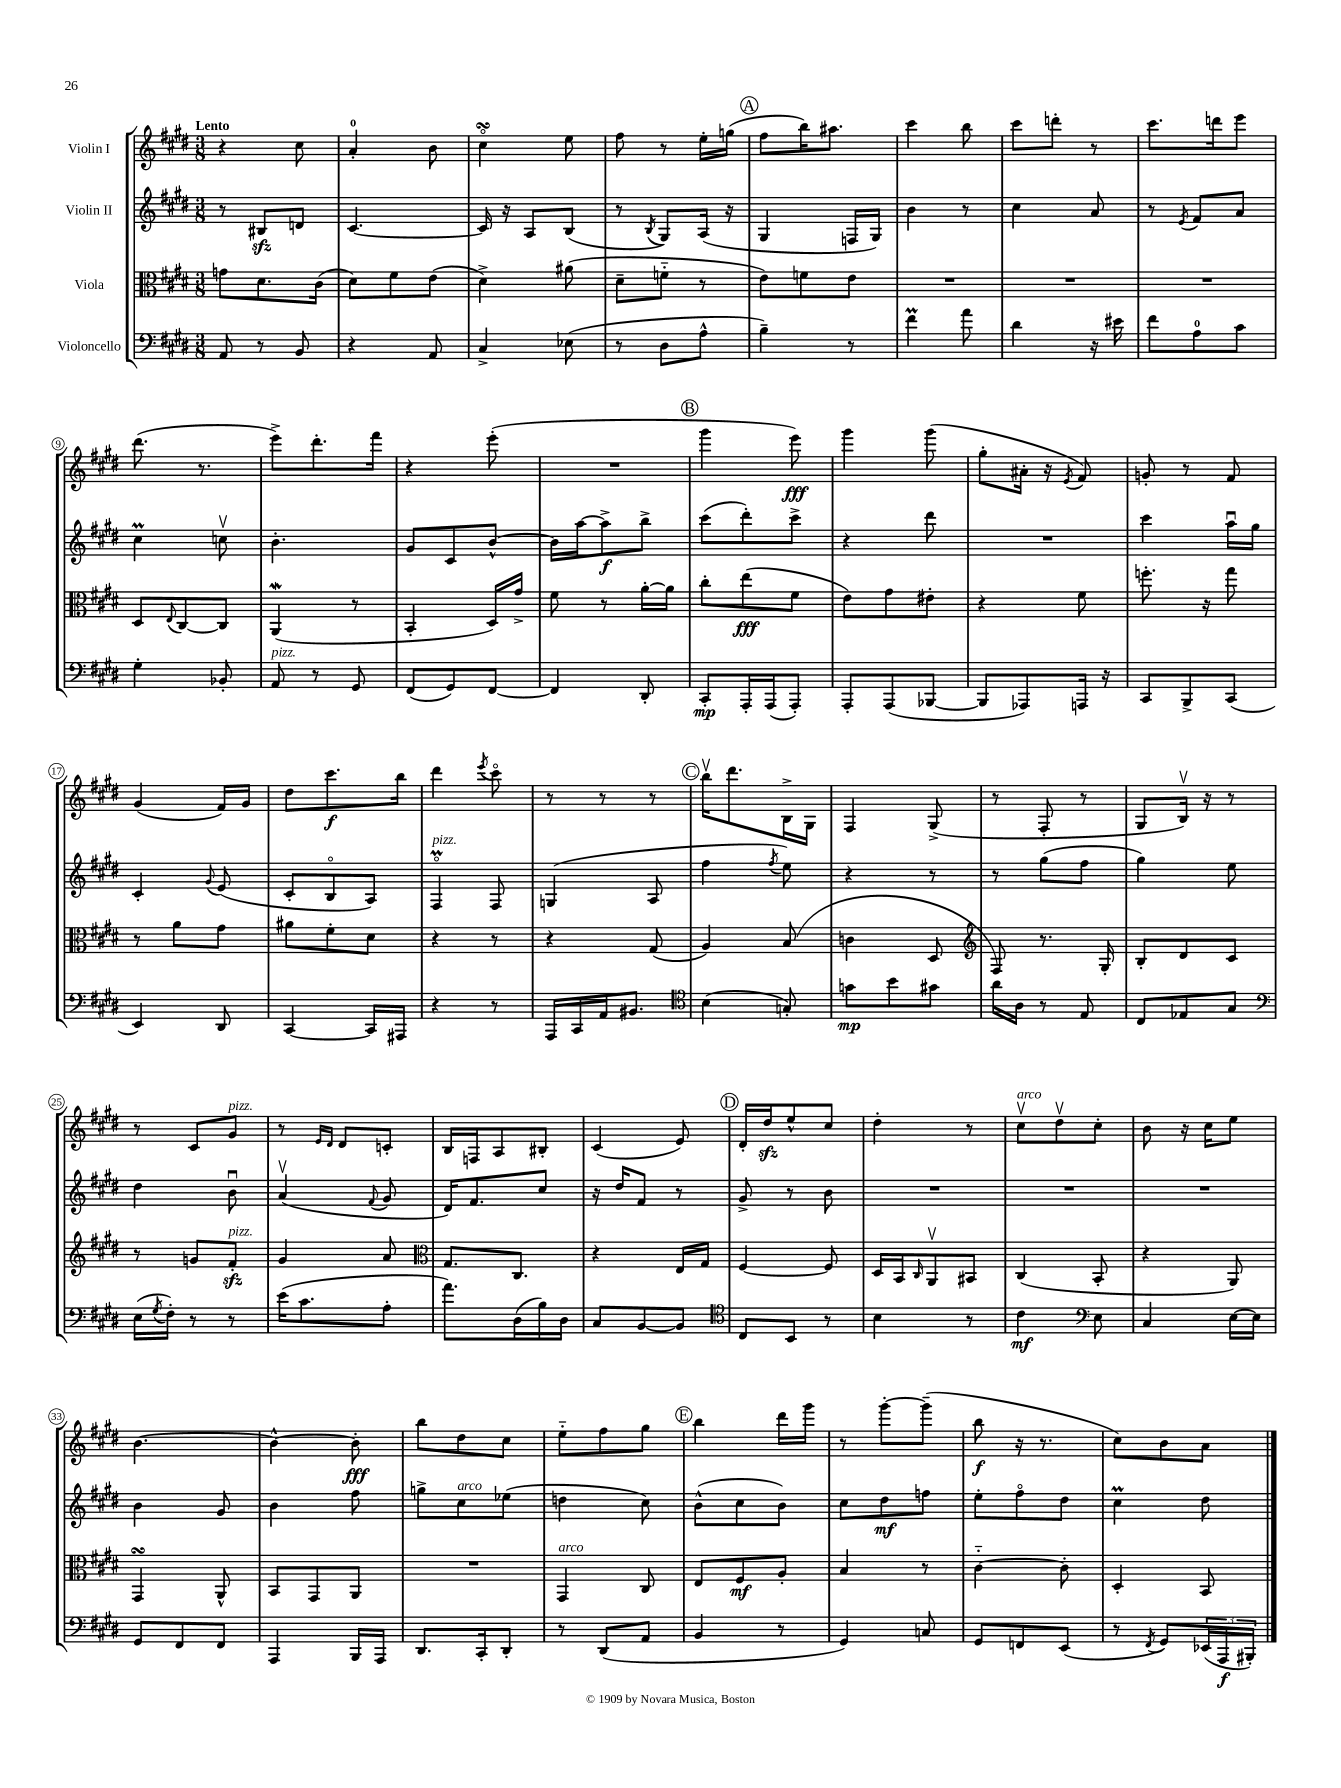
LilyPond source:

<<
\new StaffGroup <<
\new Staff = "s0" \with { instrumentName = "Violin I" } {
    \clef treble \key e \major \numericTimeSignature \time 3/8 \tempo "Lento"
    r4 cis''8 |
    a'4-0-. b'8 |
    cis''4\flageolet\turn e''8 |
    fis''8 r8 e''16-. g''16( |
    \mark \markup { \circle "A" } fis''8 b''16) ais''8. |
    cis'''4 b''8 |
    cis'''8 d'''8-. r8 |
    cis'''8. d'''16 e'''8 |
    dis'''8.( r8. |
    e'''8->) dis'''8.-. fis'''16 |
    r4 e'''8-.( |
    R4. |
    \mark \markup { \circle "B" } gis'''4 e'''8\fff) |
    gis'''4 gis'''8( |
    gis''8-. ais'16-. r16 \acciaccatura { e'8 } fis'8) |
    g'8-. r8 fis'8 |
    gis'4( fis'16) gis'16 |
    dis''8 cis'''8.\f b''16 |
    dis'''4 \acciaccatura { e'''8 } cis'''8\flageolet |
    r8 r8 r8 |
    \mark \markup { \circle "C" } b''16\upbow dis'''8. b16-> gis16 |
    fis4 gis8->( |
    r8 fis8-. r8 |
    gis8 b16\upbow) r16 r8 |
    r8 cis'8 gis'8^\markup { \italic "pizz." } |
    r8 \grace { e'16 dis'16 } dis'8 c'8-. |
    b16 f16 a8 bis8-. |
    cis'4( e'8) |
    \mark \markup { \circle "D" } dis'16-. dis''16\sfz e''8-^ cis''8 |
    dis''4-. r8 |
    cis''8\upbow^\markup { \italic "arco" } dis''8\upbow cis''8-. |
    b'8 r16 cis''16 e''8 |
    b'4.~ |
    b'4~-^ b'8-.\fff |
    b''8 dis''8 cis''8 |
    e''8-_ fis''8 gis''8 |
    \mark \markup { \circle "E" } b''4 dis'''16 gis'''16 |
    r8 gis'''8~-. gis'''8--( |
    b''8\f r16 r8. |
    cis''8) b'8 a'8 \bar "|." |
}
\new Staff = "s1" \with { instrumentName = "Violin II" } {
    \clef treble \key e \major \numericTimeSignature \time 3/8
    r8 bis8\sfz d'8 |
    cis'4.~ |
    cis'16 r16 a8 b8( |
    r8 \acciaccatura { b8 } gis8) a16( r16 |
    \mark \markup { \circle "A" } gis4 f16 gis16) |
    b'4 r8 |
    cis''4 a'8 |
    r8 \acciaccatura { e'8 } fis'8 a'8 |
    cis''4\prall c''8\upbow |
    b'4.-. |
    gis'8 cis'8 b'8~-^ |
    b'16 a''16~ a''8->\f b''8-> |
    \mark \markup { \circle "B" } cis'''8( dis'''8-.) cis'''8-> |
    r4 dis'''8 |
    R4. |
    cis'''4 a''16\downbow gis''16 |
    cis'4-. \appoggiatura { gis'8 } e'8( |
    cis'8-. b8\flageolet a8) |
    fis4\flageolet\prall^\markup { \italic "pizz." } fis8 |
    g4( a8 |
    \mark \markup { \circle "C" } fis''4 \acciaccatura { fis''8 } e''8) |
    r4 r8 |
    r8 gis''8( fis''8 |
    gis''4) e''8 |
    dis''4 b'8\downbow |
    a'4\upbow( \appoggiatura { fis'8 } gis'8 |
    dis'16) fis'8. cis''8 |
    r16 dis''16 fis'8 r8 |
    \mark \markup { \circle "D" } gis'8-> r8 b'8 |
    R4. |
    R4. |
    R4. |
    b'4 gis'8 |
    b'4 fis''8 |
    g''8-> cis''8^\markup { \italic "arco" } ees''8( |
    d''4 cis''8) |
    \mark \markup { \circle "E" } b'8-^( cis''8 b'8) |
    cis''8 dis''8\mf f''8 |
    e''8-. fis''8\flageolet dis''8 |
    cis''4\prall dis''8 \bar "|." |
}
\new Staff = "s2" \with { instrumentName = "Viola" } {
    \clef alto \key e \major \numericTimeSignature \time 3/8
    g'8 dis'8. cis'16( |
    dis'8) fis'8 e'8( |
    dis'4->) ais'8( |
    dis'8-- f'8-_ r8 |
    \mark \markup { \circle "A" } e'8) f'8 e'8 |
    R4. |
    R4. |
    R4. |
    dis8 \appoggiatura { e8 } cis8~ cis8 |
    a,4\mordent( r8 |
    b,4-. dis16) gis'16-> |
    fis'8 r8 a'16~-. a'16 |
    \mark \markup { \circle "B" } cis''8-. e''8\fff( fis'8 |
    e'8) gis'8 eis'8-. |
    r4 fis'8 |
    f''8.-. r16 gis''8 |
    r8 a'8 gis'8 |
    ais'8 fis'8-. dis'8 |
    r4 r8 |
    r4 gis8( |
    \mark \markup { \circle "C" } a4) b8( |
    c'4 dis8 |
    \clef treble fis8) r8. gis16-. |
    b8-. dis'8 cis'8 |
    r8 g'8 fis'8-.\sfz^\markup { \italic "pizz." } |
    gis'4 a'8 |
    \clef alto gis8. cis8. |
    r4 e16 gis16 |
    \mark \markup { \circle "D" } fis4~ fis8 |
    dis16 b,16 \grace { cis16 } a,8\upbow bis,8 |
    cis4( b,8-. |
    r4 a,8) |
    gis,4\turn a,8-^ |
    b,8 gis,8 a,8 |
    R4. |
    gis,4^\markup { \italic "arco" } cis8 |
    \mark \markup { \circle "E" } e8 fis8\mf a8-. |
    b4 r8 |
    cis'4~-_ cis'8-. |
    dis4-. b,8 \bar "|." |
}
\new Staff = "s3" \with { instrumentName = "Violoncello" } {
    \clef bass \key e \major \numericTimeSignature \time 3/8
    a,8 r8 b,8 |
    r4 a,8 |
    cis4-> ees8( |
    r8 dis8 a8-^ |
    \mark \markup { \circle "A" } b4--) r8 |
    fis'4\prall a'8 |
    dis'4 r16 eis'16 |
    fis'8 a8-0 cis'8 |
    gis4-. bes,8-. |
    a,8^\markup { \italic "pizz." } r8 gis,8 |
    fis,8( gis,8) fis,8~ |
    fis,4 dis,8-. |
    \mark \markup { \circle "B" } cis,8-.\mp a,,16-. a,,16( a,,8-.) |
    a,,8-. a,,8( bes,,8~ |
    bes,,8 aes,,8) a,,16 r16 |
    cis,8 b,,8-> cis,8( |
    e,4) dis,8 |
    cis,4~ cis,16 ais,,16 |
    r4 r8 |
    a,,16 cis,16 a,16 bis,8. |
    \mark \markup { \circle "C" } \clef tenor b4( g8-.) |
    g'8\mp b'8 gis'8 |
    a'16 a16 r8 e8 |
    cis8 ees8 gis8 |
    \clef bass e16( \acciaccatura { gis8 } fis16-.) r8 r8 |
    e'16( cis'8. a8-. |
    a'8.) dis16( b16) dis16 |
    cis8 b,8~ b,8 |
    \mark \markup { \circle "D" } \clef tenor cis8 b,8 r8 |
    b4 r8 |
    cis'4\mf \clef bass e8 |
    cis4 e16~ e16 |
    gis,8 fis,8 fis,8 |
    a,,4 b,,16 a,,16 |
    dis,8. cis,16-. dis,8-. |
    r8 dis,8( a,8 |
    \mark \markup { \circle "E" } b,4 r8 |
    gis,4) c8 |
    gis,8 f,8 e,8( |
    r8 \acciaccatura { fis,8 } gis,8) \tuplet 3/2 { ees,16( a,,16\f bis,,16-.) } \bar "|." |
}
>>
>>
\layout { \context { \Score \override BarNumber.stencil = #(make-stencil-circler 0.1 0.3 ly:text-interface::print) } }
